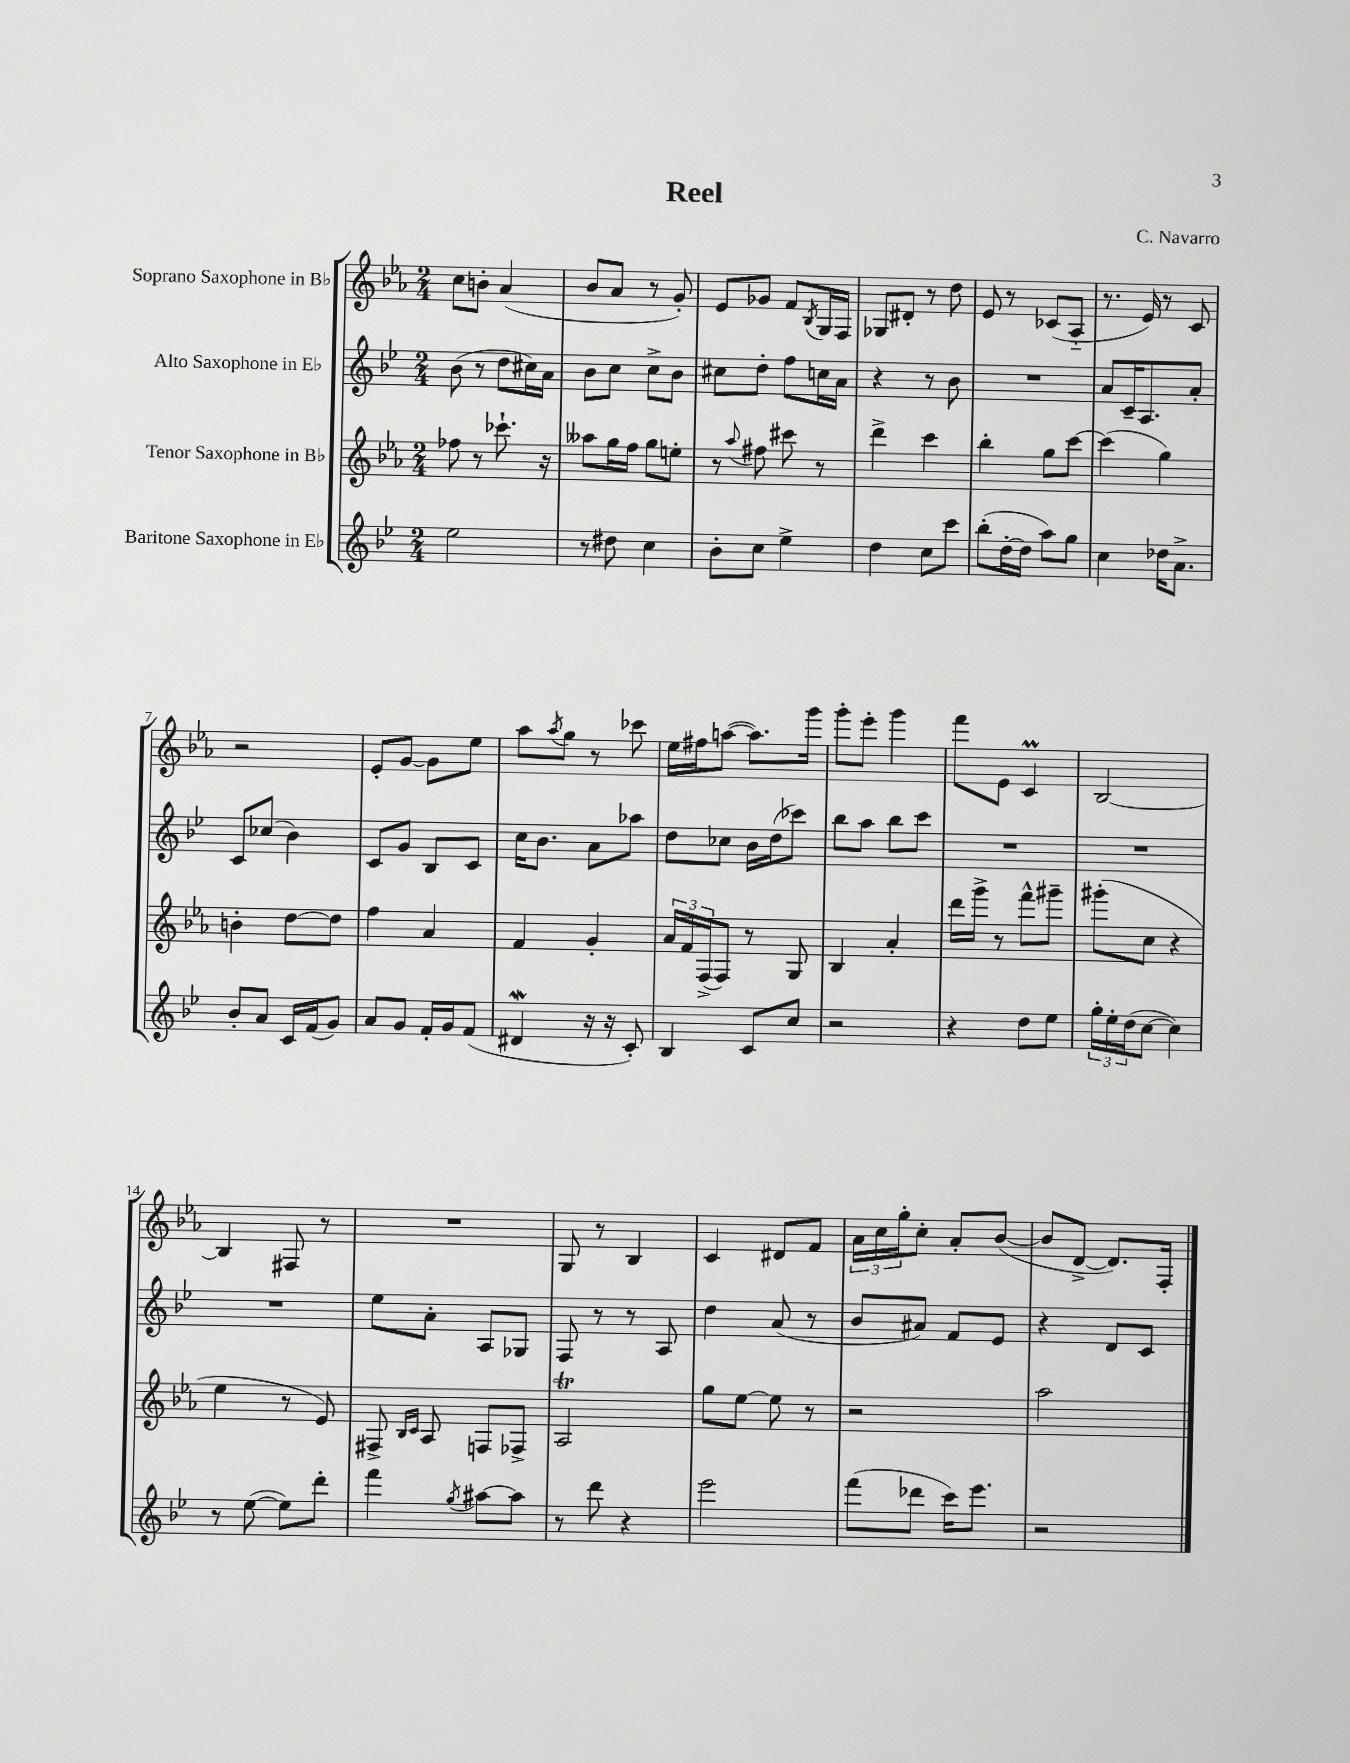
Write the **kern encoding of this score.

**kern	**kern	**kern	**kern
*part4	*part3	*part2	*part1
*staff4	*staff3	*staff2	*staff1
*I"Baritone Saxophone in E♭	*I"Tenor Saxophone in B♭	*I"Alto Saxophone in E♭	*I"Soprano Saxophone in B♭
*clefG2	*clefG2	*clefG2	*clefG2
*k[b-e-]	*k[b-e-a-]	*k[b-e-]	*k[b-e-a-]
*M2/4	*M2/4	*M2/4	*M2/4
=1	=1	=1	=1
2ee-\	8ff-X\	(8b-\	8cc\L
.	8r	8r	8bn'\J
.	8.ccc-X`\	8dd\L	(4a-/
.	.	16cc#X\L)	.
.	16r	16a\JJ	.
=2	=2	=2	=2
8r	8aa--X\L	8b-\L	8b-/L
8dd#X\	16gg\L	8cc\J	8a-/J
.	16ff\JJ	.	.
4cc\	8gg\L	8cc^\L	8r
.	8een'\J	8b-\J	8g'/)
=3	=3	=3	=3
8b-'\L	8r	8cc#X\L	8e-/L
.	8qqaa-/	.	.
8cc\J	8ff#X\	8dd'\J	8g-X/J
4ee-^\	8ccc#X\	8ff\L	8f/L
.	.	.	8qB-/
.	8r	16ccn\L	16G/L
.	.	16a\JJ	16F/JJ
=4	=4	=4	=4
4dd\	4ddd^\	4r	8G-X/L
.	.	.	8d#X'/J
8cc\L	4ccc\	8r	8r
8ccc\J	.	8b-\	8dd\
=5	=5	=5	=5
(8bb-'\L	4bb-'\	2r	8e-/
[16dd'\L	.	.	8r
16dd\JJ]	.	.	.
8aa\L)	8gg\L	.	(8c-X/L
8gg\J	[8ccc\J	.	8A-/J
=6	=6	=6	=6
4cc\	(4ccc\]	8a/L	8.r
.	.	16c~/K	.
.	.	8.A/	16e-/)
16dd-X\KL	4gg\)	.	8r
8.a^\J	.	.	.
.	.	8a'/J	8c/
!!LO:LB:g=z
=7	=7	=7	=7
8b-'/L	4bn'\	8c/L	2r
8a/J	.	(8cc-X/J	.
16c/LL	[8dd\L	4b-\)	.
(16f/J	.	.	.
8g/J)	8dd\J]	.	.
=8	=8	=8	=8
8a/L	4ff\	8c/L	8e-'/L
8g/J	.	8g/J	[8g/J
16f'/LL	4a-/	8B-/L	8g\L]
16g/J	.	.	.
(8f/J	.	8c/J	8ee-\J
=9	=9	=9	=9
4d#XW/	4f/	16cc\KL	8aa-\L
.	.	8.b-\J	.
.	.	.	8qaa-/
.	.	.	8gg\J
16r	4g'/	8a\L	8r
16r	.	.	.
8c'/)	.	8aa-X\J	8ccc-X\
=10	=10	=10	=10
4B-/	24a-/LL	8dd\L	16ee-\LL
.	24f/	.	.
.	.	.	16ff#X\J
.	(24F^/J	.	.
.	8F/J)	8cc-X\J	([8aan\J
8c/L	8r	16b-\LL	8.aa\L])
.	.	(16dd\J	.
8cc/J	8G/	8ccc-X\J)	.
.	.	.	16ggg\Jk
=11	=11	=11	=11
2r	4B-/	8bb-\L	8ggg'\L
.	.	8aa\J	8eee-'\J
.	4a-'/	8bb-\L	4ggg\
.	.	8ccc\J	.
=12	=12	=12	=12
4r	16ddd\LL	2r	8fff\L
.	16ggg^\JJ	.	.
.	8r	.	8e-\J
8dd\L	8fff^^\L	.	4cM/
8ee-\J	8ggg#X~\J	.	.
=13	=13	=13	=13
24gg'\LL	(8ggg#X'\L	2r	[2B-/
24ee-'\	.	.	.
(24dd\J	.	.	.
[8cc\J	8cc\J	.	.
4cc\])	4r	.	.
!!LO:LB:g=z
=14	=14	=14	=14
8r	4ee-\	2r	4B-/]
([8ee-\	.	.	.
8ee-\L])	8r	.	8F#X/
8ddd'\J	8e-/)	.	8r
=15	=15	=15	=15
4fff\	8F#X^/	8ee-\L	2r
.	16qqB-/LL	.	.
.	16qqc/JJ	.	.
.	8A-/	8a'\J	.
8qgg/	.	.	.
[8aa#X\L	8Fn/L	8A/L	.
8aa#\J]	8F-X^/J	8G-X/J	.
=16	=16	=16	=16
8r	2A-T/	8F/	8G/
8ddd\	.	8r	8r
4r	.	8r	4B-/
.	.	8A/	.
=17	=17	=17	=17
2eee-\	8gg\L	4dd\	4c/
.	[8ee-\J	.	.
.	8ee-\]	(8a/	8d#X/L
.	8r	8r	8f/J
=18	=18	=18	=18
(8fff\L	2r	8b-/L	24a-\LL
.	.	.	24cc\
.	.	.	24gg'\J
8ddd-X\J	.	8a#X/J)	8cc'\J
16ccc\KL)	.	8f/L	8a-'/L
8.eee-\J	.	.	.
.	.	8e-/J	([8b-/J
=19	=19	=19	=19
2r	2aa-\	4r	8b-/L]
.	.	.	[8d^/J
.	.	8d/L	8.d/L])
.	.	8c/J	.
.	.	.	16F'/Jk
==	==	==	==
*-	*-	*-	*-
